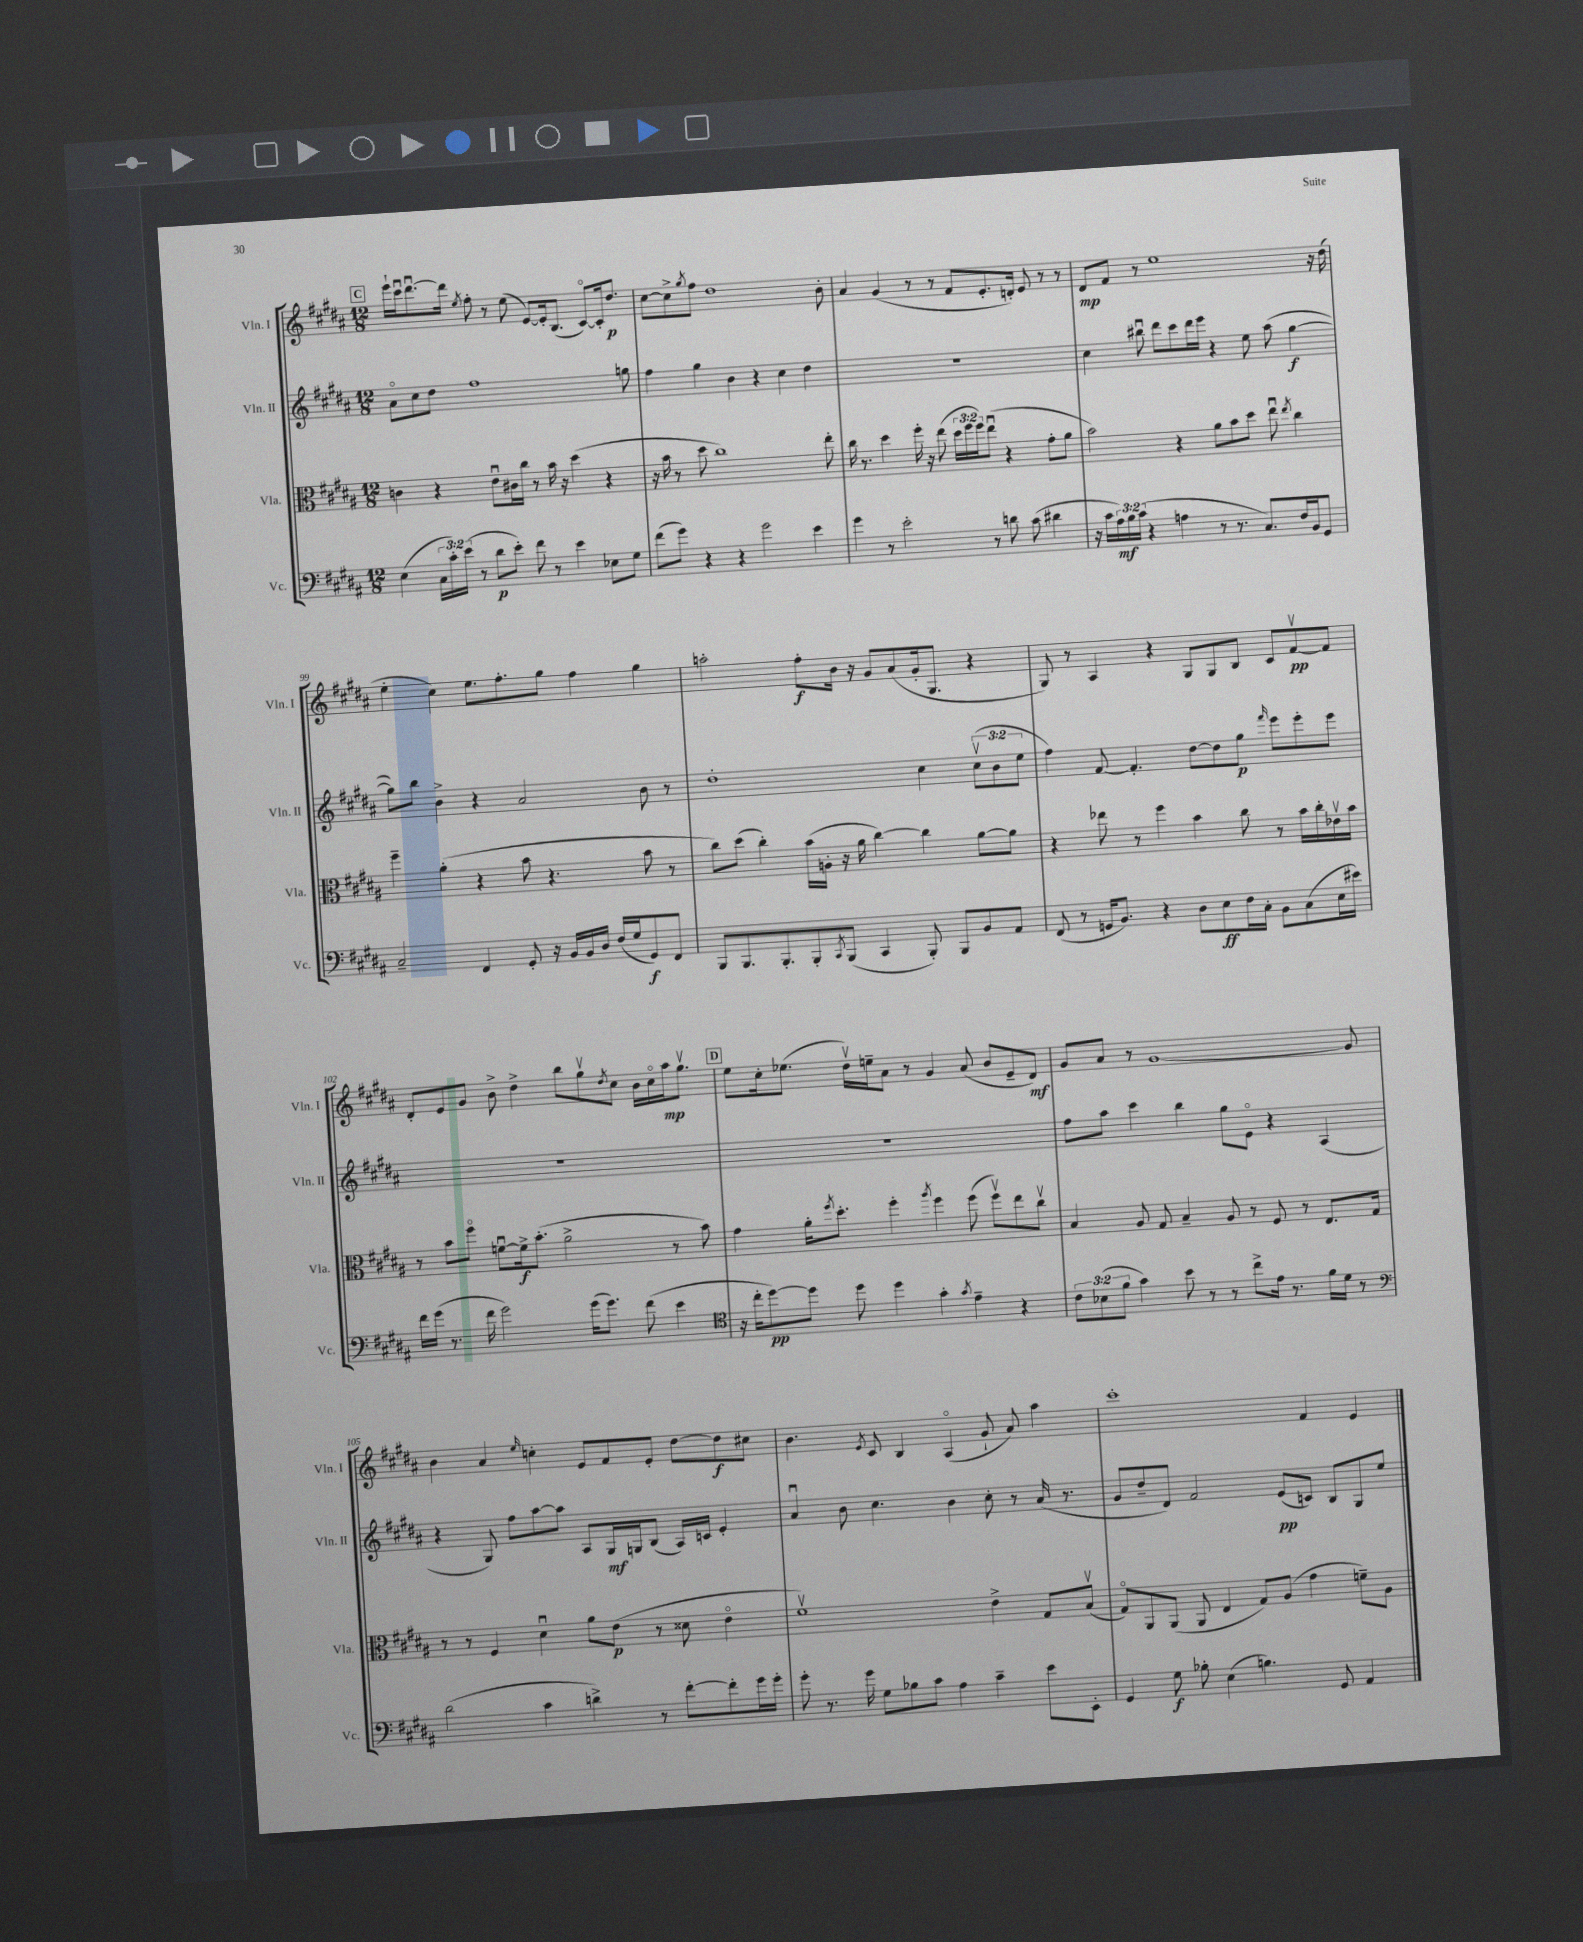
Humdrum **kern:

**kern	**kern	**kern	**kern
*staff4	*staff3	*staff2	*staff1
*clefF4	*clefC3	*clefG2	*clefG2
*k[f#c#g#d#a#]	*k[f#c#g#d#a#]	*k[f#c#g#d#a#]	*k[f#c#g#d#a#]
*M12/8	*M12/8	*M12/8	*M12/8
(4E	4c	8a#o	16eee`
.	.	.	16ccc#u
.	.	8cc#	[8.ddd#u
24C#	4r	8dd#	.
24c#')	.	.	.
.	.	.	16ddd#]
(24e	.	.	.
.	.	.	8qee
8r	.	1ff#	8ff#'
8d#	8eu	.	8r
8e')	16c#	.	(8ee
.	16cc#	.	.
8f#	8r	.	[8e)
8r	16b	.	16e']
.	16r	.	(8.B
4e	(4dd#	.	.
.	.	.	[8c#o)
8E-	4r	.	16c#']
.	.	.	8.dd#
8G#	.	8gg	.
=	=	=	=
(8f#	16r	4ff#	[8cc#
.	16b	.	.
8g#)	8r	.	8cc#^]
.	.	.	8qgg#
4r	8dd#	4gg#	8ff#
.	1cc#)	.	1dd#
4r	.	4b	.
2g#	.	4r	.
.	.	4cc#	.
4e	.	4dd#	.
.	8ee'	.	8b'
=	=	=	=
4g#	16cc#	1.r	4a#
.	8.r	.	.
8r	4dd#	.	(4g#
2e'	.	.	.
.	16ff#'	.	8r
.	16r	.	.
.	(8ee	.	8r
.	24dd#	.	8f#
.	24ff#	.	.
.	24ff#)	.	.
8r	(8eeu	.	8.e'
8d	4r	.	.
.	.	.	16d')
(8c#	.	.	8e
4d#	8g#'	.	8r
.	8a#	.	8r
=	=	=	=
16r	2b)	4cc#	8d#
16c#	.	.	.
24A#)	.	.	8f#
24B	.	.	.
(24c#	.	.	.
4r	.	8bb#u	8r
.	.	8ddd#	1ee
4A	4r	8ccc#	.
.	.	16ddd#	.
.	.	16eee	.
8r	8a#	4r	.
8.r	8b	.	.
.	8dd#	8ee	.
8.C#)	.	.	.
.	8eeu	(8aa#	.
.	8qee	.	.
16F#	4cc#	[4gg#	.
16BB	.	.	.
8GG#	.	.	16r
.	.	.	(16dd#
=	=	=	=
2C#~	4ff#~	8gg#])	4ee'
.	.	8bb	.
.	(4a#'	4b^	4cc#)
4FF#	4r	4r	8.ee
.	.	.	8.ff#'
8GG#'	8b	2a#	.
16r	4.r	.	8gg#
16BB	.	.	.
16BB	.	.	4ff#
16D#	.	.	.
(16F#	.	.	.
16G#	.	.	.
8GG#)	8b	8b	4gg#
8FF#	8r	8r	.
=	=	=	=
8BBB	8cc#)	1dd#'	2aa'
8.BBB	(8dd#	.	.
.	4cc#')	.	.
8.BBB'	.	.	.
8BBB'	(16b	.	8ff#'
.	16A'	.	.
8qCC#	.	.	.
(8BBB	16r	.	16b
.	16a#	.	16r
4CC#	[4cc#)	.	8g#
.	.	.	(8a#
8BBB')	4cc#]	4cc#	16g#'
.	.	.	8.G#
8BBB	.	.	.
8BB	[8a#	(12cc#v	4r
.	.	12b	.
8AA#	8a#]	.	.
.	.	12ee	.
=	=	=	=
(8FF#	4r	4ff#)	8G#)
8r	.	.	8r
16GG	8ee-	[8f#	4A#
8.BB)	.	.	.
.	8r	4.f#']	.
4r	4ff#	.	4r
8D#	4b	[8dd#	8G#
8E	.	8dd#]	8G#
16F#	8cc#	8gg#	8B
16C#'	.	.	.
.	.	16qqfff#	.
8BB	8r	8eee	8c#
(8C#	16b	8eee'	[8f#v
.	16cc#'	.	.
16E	16e-v	8eee	8f#]
16e#)	16b	.	.
=	=	=	=
16f#	8r	1.r	8d#'
(16g#	.	.	.
8.r	8b	.	8e
.	8ff#o	.	8g#
16f#	.	.	.
2g#)	[8fu	.	8b^
.	16f^]	.	4dd#^
.	(8.b'	.	.
.	2a#^	.	8bb
(16g#	.	.	8gg#v
8.g#)	.	.	.
.	.	.	8qdd#
.	.	.	8cc#
(8f#	.	.	16b
.	.	.	16cc#o
4e	8r	.	16aa#
.	.	.	8.gg#v
.	8b)	.	.
=	=	=	=
*clefC4	*	*	*
16r	4g#	1.r	8ee
16cc#'	.	.	.
[8dd#)	.	.	16cc#'
.	.	.	(8.ee-
8dd#]	16a#'	.	.
.	8qff#	.	.
.	8.dd#'	.	.
8dd#	.	.	16dd#v)
.	.	.	16ee~
4dd#	4ff#'	.	8a#
.	.	.	8r
.	8qaa#	.	.
4g#'	4ff#	.	4g#
8qg#	.	.	.
4e~	(8ff#	.	(8a#
.	8ff#v)	.	8b
4r	8ee	.	8e~
.	8cc#v	.	8d#)
=	=	=	=
12c#	4B	8ff#	8g#
(12B-	.	.	.
.	.	8aa#	8a#
12f#	.	.	.
4g#)	8A#	4ccc#	8r
.	8G#	.	[1g#
8b	4B~	4bb	.
8r	.	.	.
8r	8A#	8gg#	.
8cc#^	8r	8eo	.
16e	8F#	4r	.
8.r	.	.	.
.	8r	.	.
16f#	8.E	(4A#	.
16d#	.	.	.
8r	.	.	8g#]
.	16G#	.	.
=	=	=	=
*clefF4	*	*	*
(2d#	8r	4r	4b
.	8r	.	.
.	4F#	8G#)	4a#
.	.	8ff#	.
.	.	.	16qqee
4c#	4d#u	[8aa#	4cc'
.	.	8aa#]	.
4d^)	8a#	8A#	8e
.	(8e	16G#	8f#
.	.	16G	.
8r	8r	(8B	8e'
[8f#'	8d##	16A#)	[8dd#
.	.	16c	.
8f#']	4eo	4e'	8dd#]
16g#	.	.	8cc#
16g#'	.	.	.
=	=	=	=
8g#'	1f#v)	4a#u	4.b
8.r	.	.	.
.	.	8b	.
16g#	.	.	.
.	.	.	8qe
8G#	.	4.cc#	8c#
8B-	.	.	4B
8c#	.	.	.
4A#	.	4b	(4A#o
4c#~	4e^	8cc#'	8g#`
.	.	8r	8a#)
8e	8G#	(16a#	4aa#
.	.	8.r	.
8EE'	(8Bv	.	.
=	=	=	=
4GG#	8G#o)	8g#	1ccc#'
.	8AA#	8dd#~	.
8G#	(8AA#	8d#)	.
8B-'	8AA#	2f#	.
(4E	4E	.	.
4.B)	8G#)	.	.
.	(8A#	(8e	.
.	4g#	8c)	4f#
8GG#	.	8B	.
4AA#	8f~)	8G#	4e
.	8A#	8ee	.
==	==	==	==
*-	*-	*-	*-
